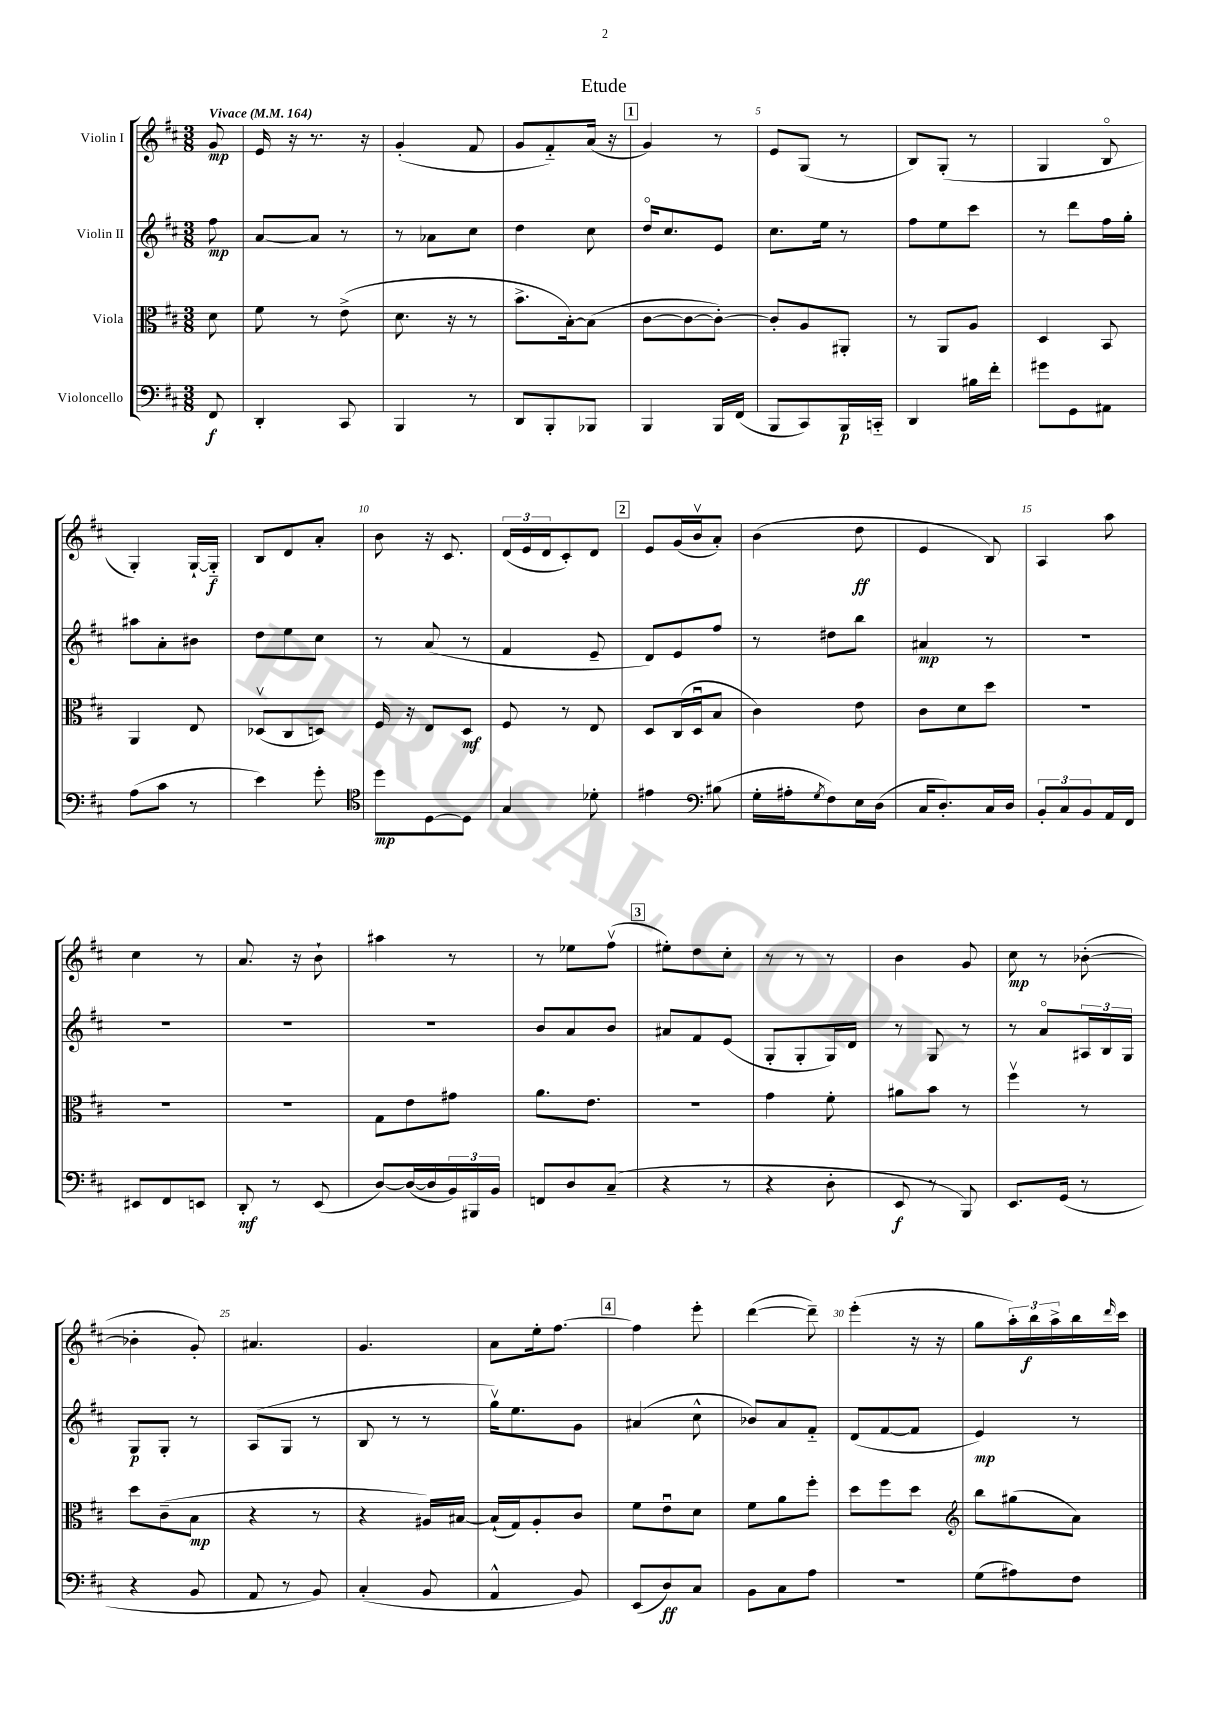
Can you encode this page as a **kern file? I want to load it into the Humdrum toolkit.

**kern	**kern	**kern	**kern
*staff4	*staff3	*staff2	*staff1
*clefF4	*clefC3	*clefG2	*clefG2
*k[f#c#]	*k[f#c#]	*k[f#c#]	*k[f#c#]
*M3/8	*M3/8	*M3/8	*M3/8
*MM164	*MM164	*MM164	*MM164
8FF#/	8d\	8ff#\	8g/
=	=	=	=
4DD'/	8f#\	[8a/L	16e/
.	.	.	16r
.	8r	8a/]J	8.r
8CC#/	(8e^\	8r	.
.	.	.	16r
=	=	=	=
4BBB/	8.d\	8r	(4g'/
.	.	8a-\L	.
.	16r	.	.
8r	8r	8cc#\J	8f#/
=	=	=	=
8DD/L	8.b^\L	4dd\	8g/L
8BBB'/	.	.	8f#'~/)
.	[16B'\k)	.	.
8BBB-/J	(8B\]J	8cc#\	(16a/Jk
.	.	.	16r
=	=	=	=
4BBB/	[8c#\L	16ddo/LK	4g/)
.	.	8.cc#/	.
.	8c#\_	.	.
16BBB/LL	8c#'\_J)	8e/J	8r
(16FF#/JJ	.	.	.
=	=	=	=
8BBB/L	8c#'/]L	8.cc#\L	8e/L
8CC#/)	8A/	.	(8G/J
.	.	16ee\Jk	.
16BBB/L	8AA#'/J	8r	8r
16CC'~/JJ	.	.	.
=	=	=	=
4DD/	8r	8ff#\L	8B/L)
.	8AA/L	8ee\	(8G'/J
16B#\LL	8A/J	8ccc#\J	8r
16f#'\JJ	.	.	.
=	=	=	=
8g#\L	4D/	8r	4G/
8GG\	.	8ddd\L	.
8AA#\J	8BB/	16ff#\L	8Bo/
.	.	16gg'\JJ	.
=	=	=	=
(8A\L	4AA/	8aa#\L	4G'/)
8c#\J	.	8a'\	.
8r	8E/	8b#\J	[16G`/LL
.	.	.	16G'~/]JJ
=	=	=	=
4e\)	(8D-v/L	8dd\L	8B/L
.	8C#/	8ee\	8d/
8g'\	8D/J)	8cc#\J	8a'/J
=	=	=	=
*clefC4	*	*	*
8dd\L	16F#/	8r	8b\
.	16r	.	.
[8D\	8E/L	(8a/	16r
.	.	.	8.c#/
8D\]J	8D/J	8r	.
=	=	=	=
4G/	8F#/	4f#/	(24d/LL
.	.	.	24e/
.	.	.	24d/J
.	8r	.	8c#'/)
8d-'\	8E/	8e~/	8d/J
=	=	=	=
4e#\	8D/L	8d/L)	8e/L
.	(16C#/L	8e/	(16g/L
.	16Du/J	.	16bv/J
*clefF4	*	*	*
(8B#\	8B/J	8ff#/J	8a'/J)
=	=	=	=
16G'\LL	4c#\)	8r	(4b\
16A#'\J	.	.	.
8qG/	.	.	.
8F#\)	.	8dd#\L	.
16E\L	8e\	8bb\J	8dd\
(16D\JJ	.	.	.
=	=	=	=
16C#/LK	8c#\L	4a#/	4e/
8.D'/)	.	.	.
.	8d\	.	.
16C#/L	8dd\J	8r	8B/)
16D/JJ	.	.	.
=	=	=	=
12BB'/L	4.r	4.r	4A/
12C#/	.	.	.
12BB/	.	.	.
16AA/L	.	.	8aa\
16FF#/JJ	.	.	.
=	=	=	=
8EE#/L	4.r	4.r	4cc#\
8FF#/	.	.	.
8EE/J	.	.	8r
=	=	=	=
8DD'/	4.r	4.r	8.a/
8r	.	.	.
.	.	.	16r
(8EE/	.	.	8b`\
=	=	=	=
[8D/L)	8G\L	4.r	4aa#\
(16D/_L	8e\	.	.
16D/]	.	.	.
24BB/)	8g#\J	.	8r
24BBB#/	.	.	.
24BB/JJ	.	.	.
=	=	=	=
8FF/L	8.a\L	8b/L	8r
8D/	.	8a/	8ee-\L
.	8.e\J	.	.
(8C#~/J	.	8b/J	(8ff#v\J
=	=	=	=
4r	4.r	8a#/L	8ee#'\L)
.	.	8f#/	8dd\
8r	.	(8e/J	8cc#'\J
=	=	=	=
4r	4g\	8G'/L	8r
.	.	8G'/	8r
8D'\	8f#'\	16G/L)	8r
.	.	16d/JJ	.
=	=	=	=
8EE/	8a#\L	8r	4b\
8r	8b\J	8G/	.
8BBB/)	8r	8r	8g/
=	=	=	=
8.EE/L	4ff#v\	8r	8cc#\
.	.	8ao/L	8r
(16GG/Jk	.	.	.
8r	8r	24A#/L	([8b-'\
.	.	24B/	.
.	.	24G/JJ	.
=	=	=	=
4r	8dd\L	8G/L	4b-'\]
.	(8c#~\	8G'/J	.
8BB/	8B\J	8r	8g'/)
=	=	=	=
8AA/	4r	(8A/L	4.a#/
8r	.	8G/J	.
8BB/)	8r	8r	.
=	=	=	=
(4C#'/	4r	8B/	4.g/
.	.	8r	.
8BB/	16A#/LL)	8r	.
.	[16B#/JJ	.	.
=	=	=	=
4AA^^/	(16B#`/]LL	16ggv\LK)	8a\L
.	16G/J)	8.ee\	.
.	8A'/	.	16ee'\k
.	.	.	[8.ff#\J
8BB/)	8c#/J	8g\J	.
=	=	=	=
(8EE/L	8f#\L	(4a#/	4ff#\]
8D/)	8eu\	.	.
8C#/J	8d\J	8cc#^^\	8eee'\
=	=	=	=
8BB\L	8f#\L	8b-/L)	([4ddd\
8C#\	8a\	8a/	.
8A\J	8ff#'\J	8f#'~/J	8ddd~\])
=	=	=	=
4.r	8dd\L	(8d/L	(4eee'\
.	8ff#\	[8f#/	.
.	8dd\J	8f#/]J	16r
.	.	.	16r
=	=	=	=
*	*clefG2	*	*
(8G\L	8bb\L	4e/)	8gg\L
8A#\)	(8gg#\	.	24aa'\L)
.	.	.	24bb\
.	.	.	24aa^\
8F#\J	8a\J)	8r	16bb\
.	.	.	16qqddd/
.	.	.	16ccc#\JJ
==	==	==	==
*-	*-	*-	*-
